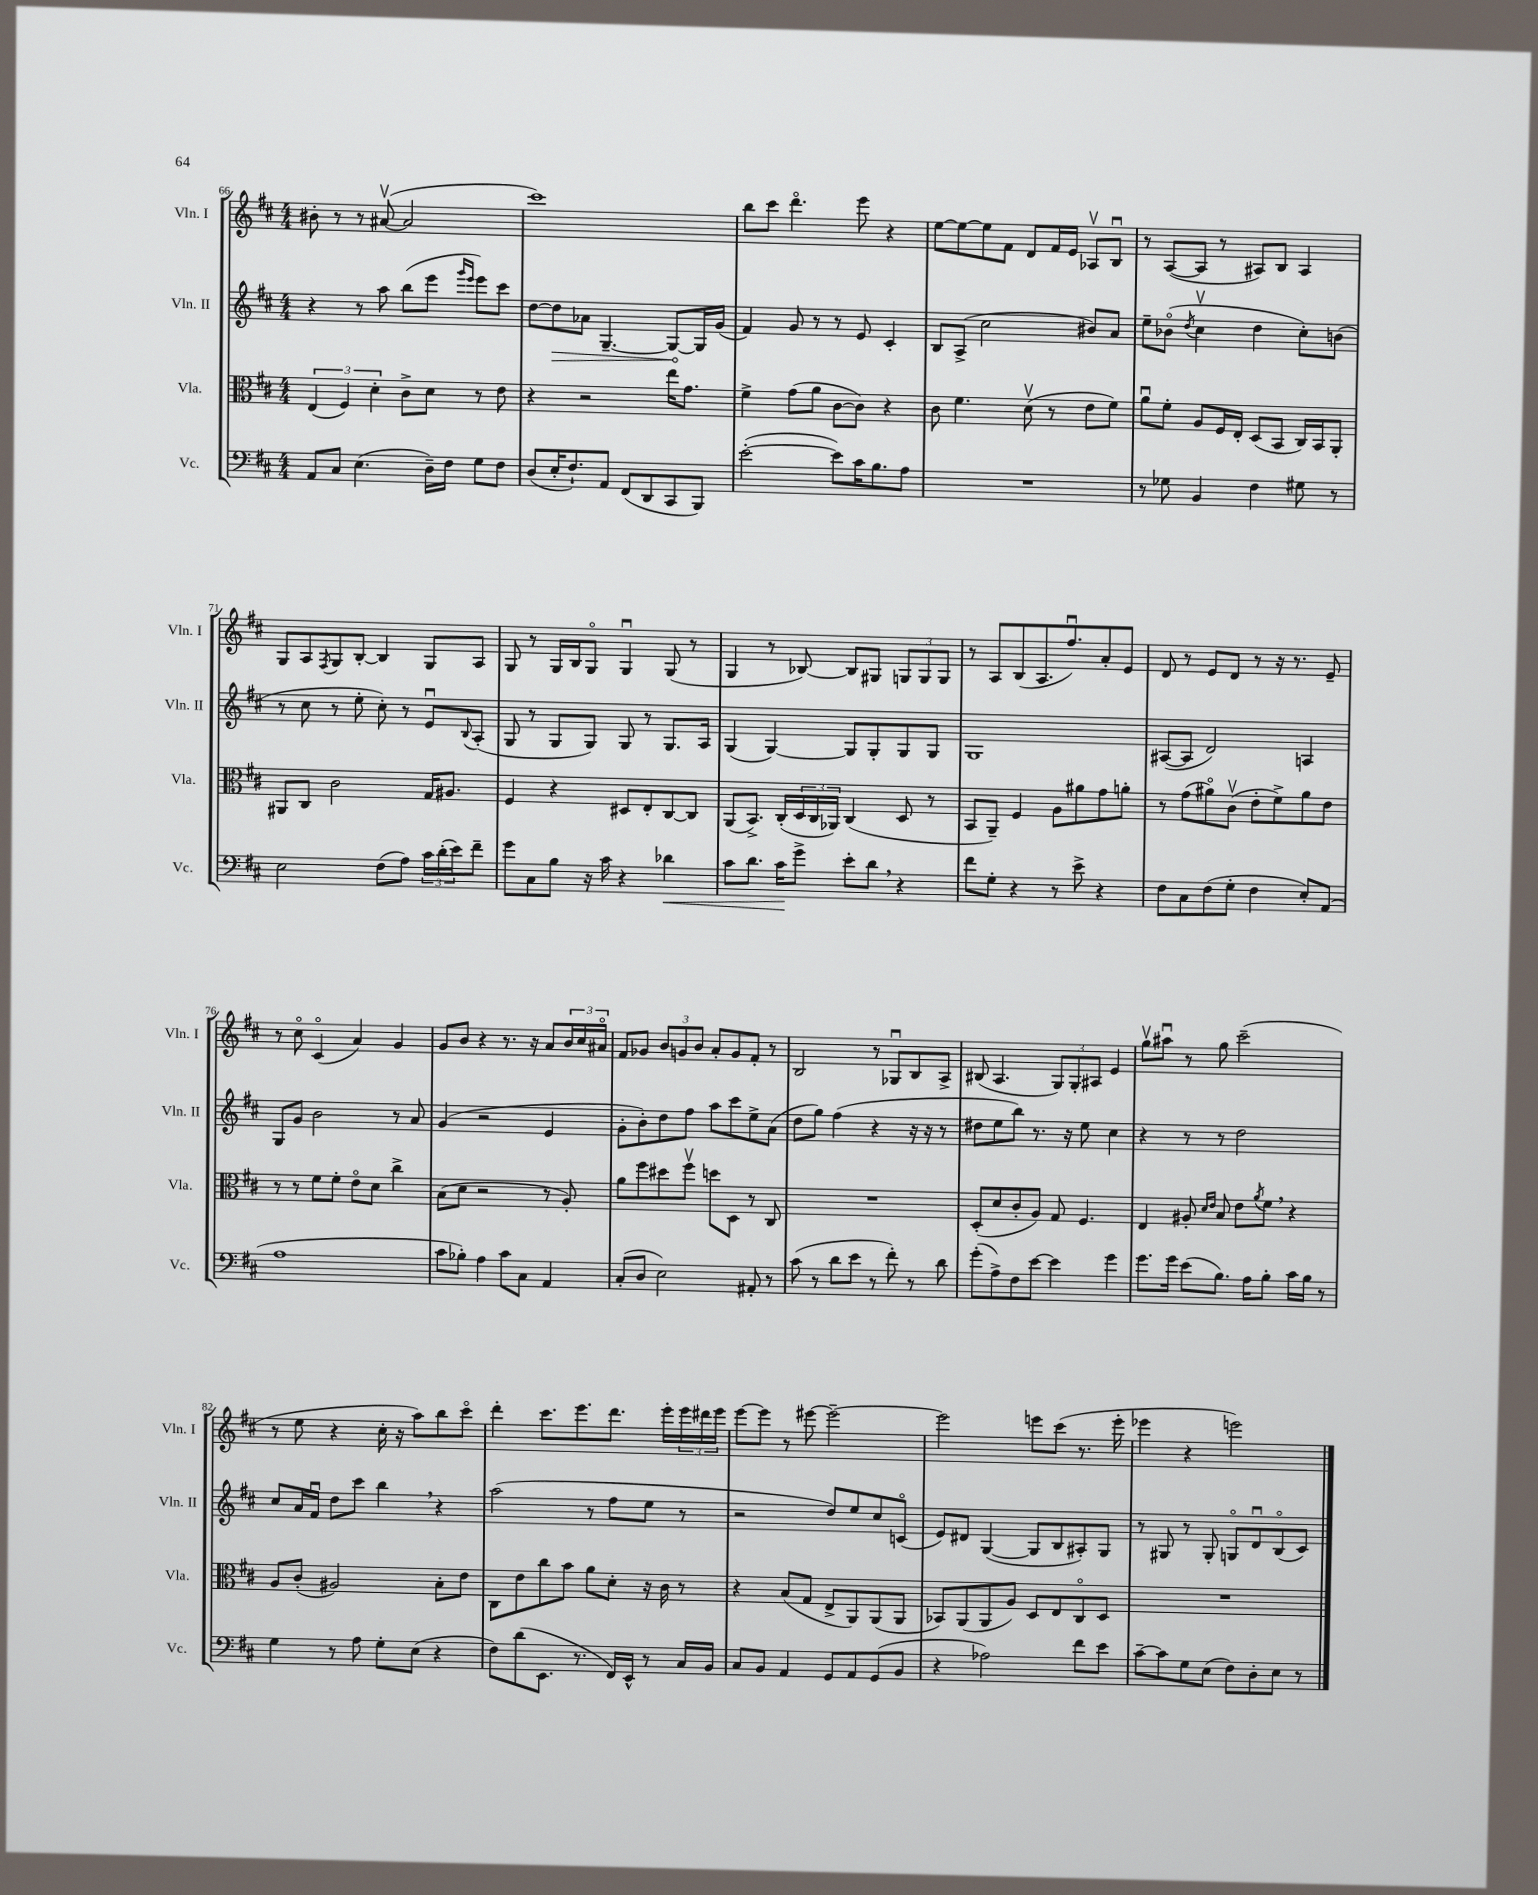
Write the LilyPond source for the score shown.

<<
\new StaffGroup <<
\new Staff = "s0" \with { instrumentName = "Vln. I" shortInstrumentName = "Vln. I" } {
    \clef treble \key d \major \numericTimeSignature \time 4/4
    bis'8-. r8 r8 ais'8~\upbow( ais'2 |
    cis'''1) |
    b''8 cis'''8 d'''4.\flageolet e'''8 r4 |
    e''8~ e''8~ e''8 fis'8 d'8 fis'16 e'16 aes8\upbow b8\downbow |
    r8 a8~( a8 r8 ais8) b8 ais4 |
    g8 a8 \acciaccatura { fis8 } g8 b8~-. b4 g8 a8 |
    g8 r8 g16 b16 g8\flageolet g4\downbow g8( r8 |
    g4 r8 bes8~) bes8 gis8 \tuplet 3/2 { g8 g8 g8 } |
    r8 a8 b8( a8. fis''8.\downbow) a'8-. e'8 |
    d'8 r8 e'8 d'8 r8 r16 r8. e'8-- |
    r8 cis''8\flageolet cis'4\flageolet( a'4) g'4 |
    g'8 b'8 r4 r8. r16 a'8 \tuplet 3/2 { b'16 cis''16 ais'16\flageolet } |
    fis'8 ges'8 \tuplet 3/2 { b'8 g'8 b'8 } a'8-. g'8 fis'8-. r8 |
    b2 r8 ges8\downbow b8 a8-> |
    bis8( a4. \tuplet 3/2 { g8) g8-. ais8 } e'4 |
    g''8\upbow ais''8\downbow r8 g''8 cis'''2--( |
    r8 e''8 r4 cis''16-. r16 a''8) b''8 cis'''8\flageolet |
    d'''4-. cis'''8. e'''8. d'''8. e'''16-. \tuplet 3/2 { e'''16 dis'''16 e'''16 } |
    e'''8~ e'''8 r8 eis'''8~ eis'''2~-- |
    eis'''2 e'''8 cis'''8( r8. e'''16-. |
    ees'''4 r4 e'''2) \bar "|." |
}
\new Staff = "s1" \with { instrumentName = "Vln. II" shortInstrumentName = "Vln. II" } {
    \clef treble \key d \major \numericTimeSignature \time 4/4
    r4 r8 a''8 b''8( e'''8 \grace { g'''16 e'''16 } e'''8) cis'''8 |
    d''8~ \once \override Hairpin.circled-tip = ##t d''8\> aes'8 g4.~-- g8~\! g16 g'16( |
    fis'4) g'8 r8 r8 e'8 cis'4-. |
    b8 a8->( cis''2 bis'8) a'8 |
    e''8-- bes'8\flageolet( \acciaccatura { d''8 } cis''4\upbow d''4 cis''8-.) b'8( |
    r8 cis''8 r8 e''8-. cis''8-.) r8 e'8\downbow \appoggiatura { b8 } a8-.( |
    g8 r8 g8 g8) g8 r8 g8. a16 |
    g4( g4~) g8 g8-. g8 g8 |
    g1 |
    ais8~( ais8 d'2) a4 |
    g8 g'8 b'2 r8 a'8 |
    g'4( r2 e'4 |
    g'8-. b'8-.) d''8 fis''8 a''8 cis'''8 e''8-> a'8( |
    d''8 g''8) fis''4( r4 r16 r16 r8 |
    dis''8 e''8 b''8) r8. r16 e''8 cis''4 |
    r4 r8 r8 d''2 |
    cis''8 a'16 fis'16\downbow d''8 cis'''8 b''4 \breathe r4 |
    a''2( r8 fis''8 e''8 r8 |
    r2 d''8) e''8 cis''8 c'8\flageolet( |
    e'8) dis'8 g4~( g8 b8 ais8-.) g8 |
    r8 gis8 r8 gis8-. g8\flageolet d'8\downbow b8\flageolet( cis'8) \bar "|." |
}
\new Staff = "s2" \with { instrumentName = "Vla." shortInstrumentName = "Vla." } {
    \clef alto \key d \major \numericTimeSignature \time 4/4
    \tuplet 3/2 { e4( fis4) d'4-. } cis'8-> d'8 r8 e'8 |
    r4 r2 e''16 g'8. |
    fis'4-> g'8( a'8 cis'8~ cis'8) r4 |
    cis'8 fis'4. d'8\upbow( r8 e'8 fis'8) |
    a'8\downbow fis'8-. a8 fis16 e16-. d8( b,8 cis16) b,16 a,8-. |
    ais,8 cis8 cis'2 g16 ais8. |
    fis4 r4 dis8 e8-. cis8~ cis8 |
    a,8( b,8.->) cis16-.( \tuplet 3/2 { d16 cis16 aes,16) } cis4( d8 r8 |
    b,8 a,8--) fis4 a8 ais'8 g'8 a'8-. |
    r8 g'8( ais'8\flageolet) cis'8\upbow( e'8-. fis'8->) ais'8 e'8 |
    r8 r8 fis'8 fis'8-. e'8\flageolet d'8 cis''4-> |
    b8( d'8 r2 r8 a8-.) |
    a'8 fis''8 dis''8 fis''8\upbow d''8 d8 r8 cis8 |
    R1 |
    d8-.( d'8 cis'8-. a8) g8 fis4. |
    e4 ais8-. \grace { d'16 e'16 } b8 e'8 \acciaccatura { a'8 } fis'8 \breathe r4 |
    a8 cis'8-.( ais2) b8-. e'8 |
    cis8 e'8 cis''8 b'8 a'8 d'8-. r16 cis'16 r8 |
    r4 b8( g8 e8-> a,8) a,8( a,8 |
    bes,8) a,8( a,8 a8) d8 e8 cis8\flageolet d8 |
    R1 \bar "|." |
}
\new Staff = "s3" \with { instrumentName = "Vc." shortInstrumentName = "Vc." } {
    \clef bass \key d \major \numericTimeSignature \time 4/4
    a,8 cis8 e4.( d16--) fis16 g8 fis8 |
    d8( e16-. fis8.-!) a,8 fis,8( d,8 cis,8 b,,8) |
    e'2~-.( e'8) cis'16 b8. a8 |
    R1 |
    r8 ges8 b,4 fis4 gis8 r8 |
    e2 fis8( a8) \tuplet 3/2 { cis'16 d'16-.( e'16) } fis'8-- |
    g'8 cis8 b8 r16 cis'16 r4 des'4\< |
    cis'8 d'8. cis'16\! g'8-> e'8-. d'8 \breathe r4 |
    fis'8 g8-. r4 r8 e'8-> r4 |
    fis8 cis8 fis8( g8-. fis4 e8-.) a,8( |
    a1 |
    cis'8 bes8-.) a4 cis'8 cis8 a,4 |
    cis8-.( d8 e2) ais,8-. r8 |
    cis'8( r8 d'8 e'8 r8 fis'8-.) r8 d'8 |
    g'8-.( a8->) fis8 e'8~ e'4 g'4 |
    g'8. g'16 e'8( b8.) a16 b8-. cis'16 b16 r8 |
    g4 r8 a8 g8-. e8( r4 |
    fis8) d'8( e,8. r8. fis,16) e,16-^ r8 cis16 b,16 |
    cis8 b,8 a,4 g,8 a,8 g,8( b,8 |
    r4 aes2) fis'8 e'8 |
    cis'8~-- cis'8 g8 e8( fis8) d8-. e8 r8 \bar "|." |
}
>>
>>
\layout { \context { \Score currentBarNumber = #66 } }
